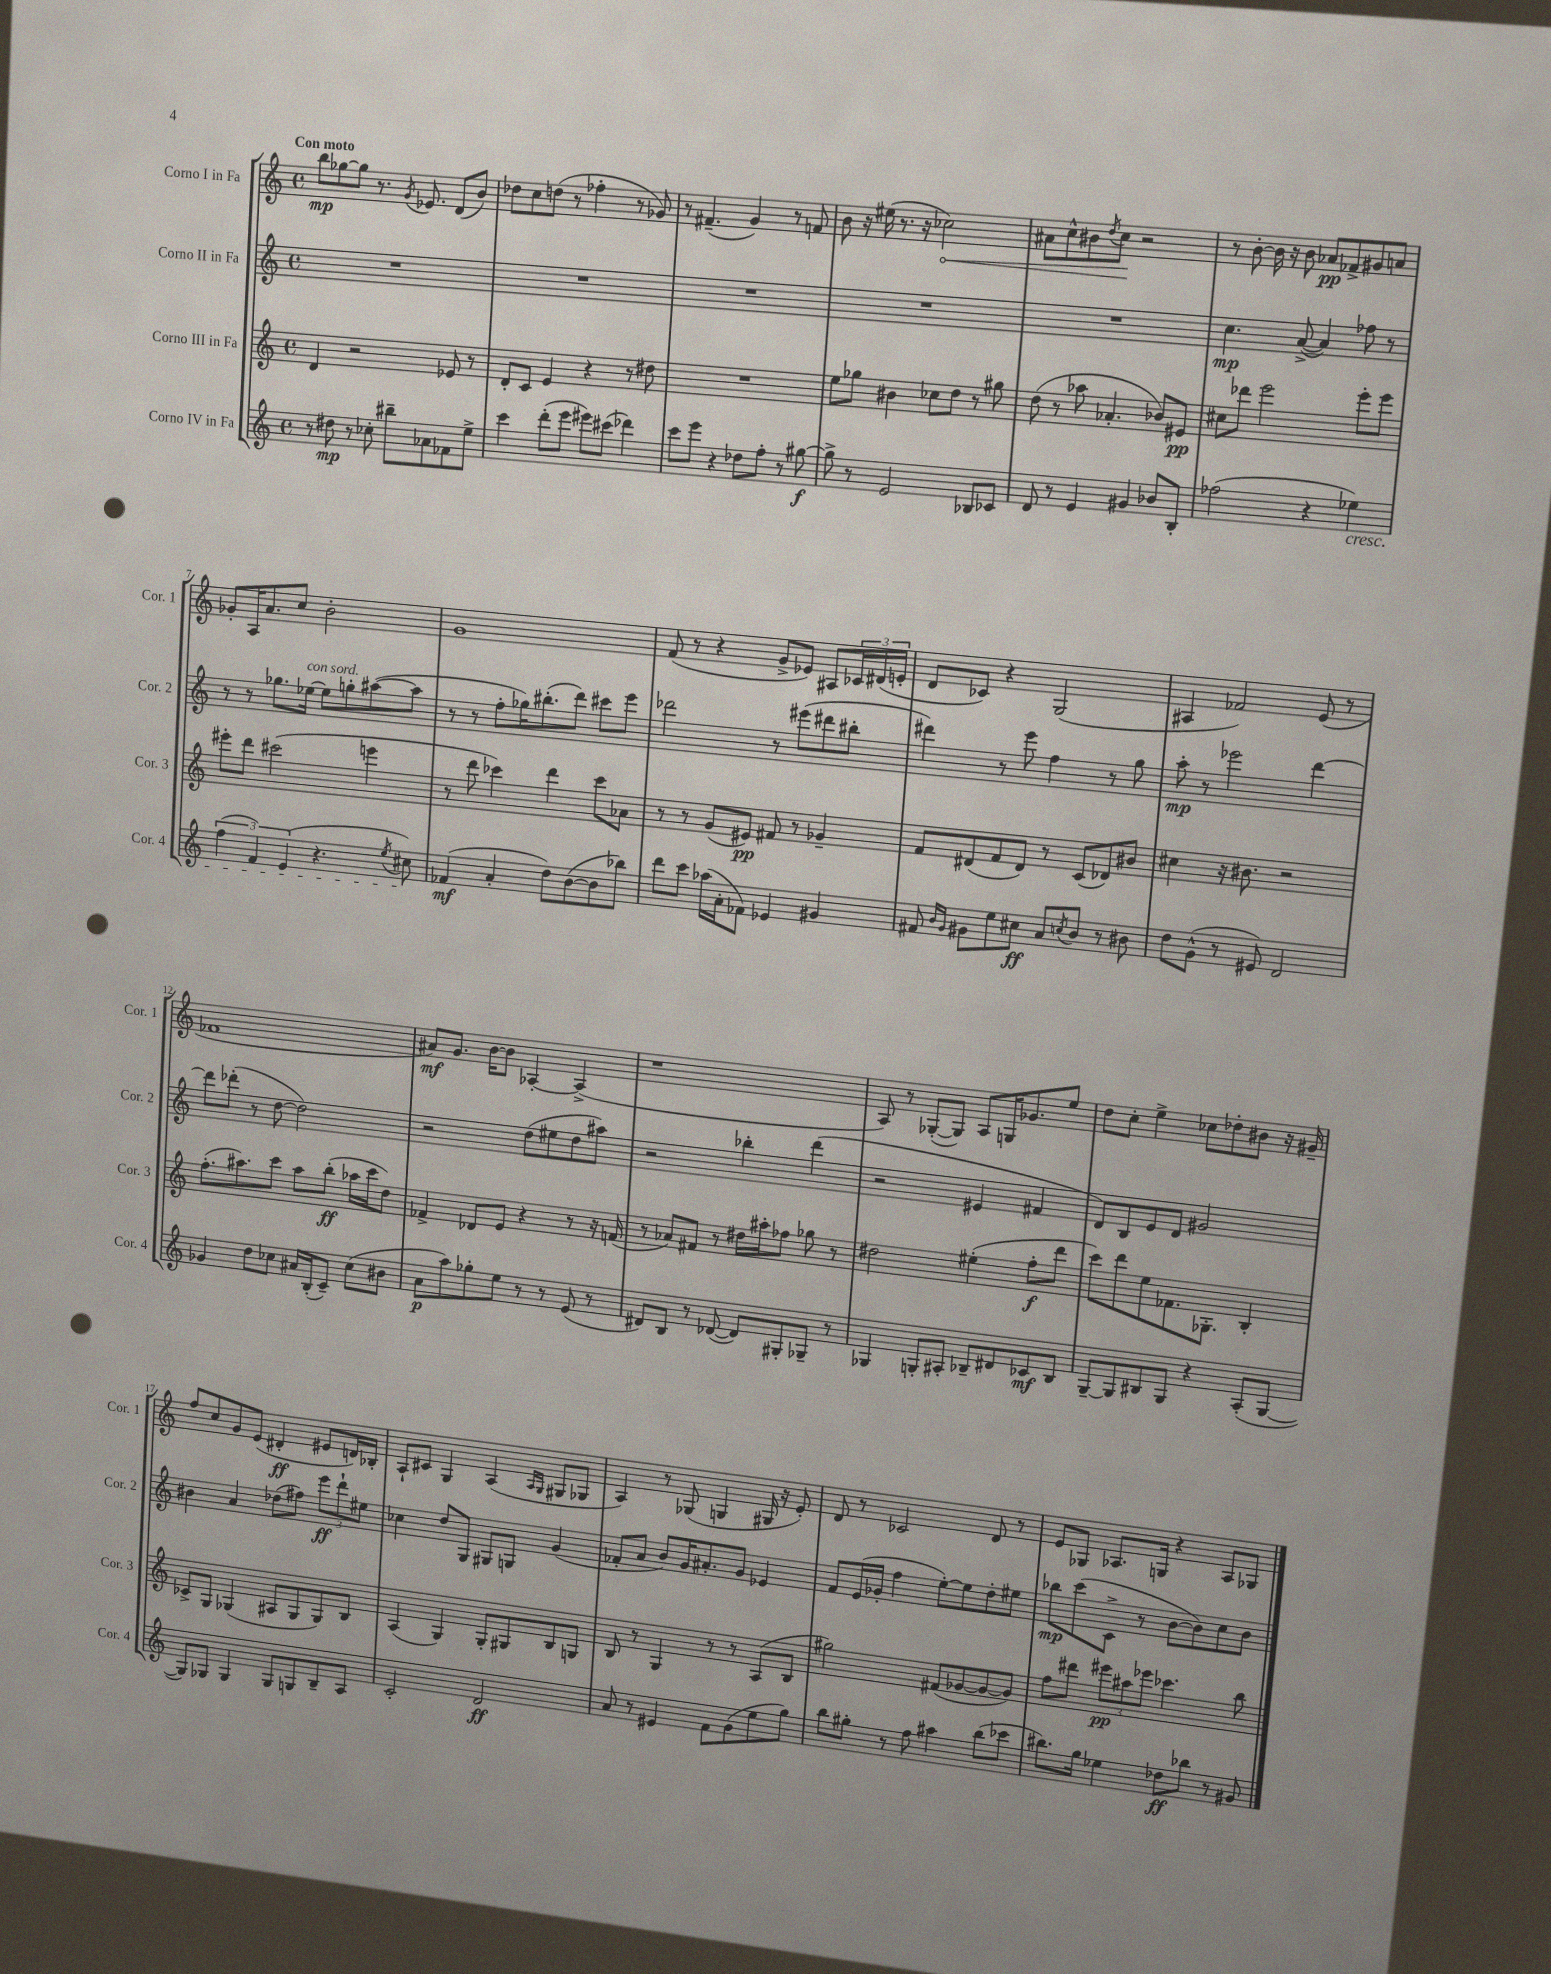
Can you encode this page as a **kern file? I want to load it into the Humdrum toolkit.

**kern	**kern	**kern	**kern
*staff4	*staff3	*staff2	*staff1
*clefG2	*clefG2	*clefG2	*clefG2
*k[]	*k[]	*k[]	*k[]
*M4/4	*M4/4	*M4/4	*M4/4
*met(c)	*met(c)	*met(c)	*met(c)
8r	4d	1r	8bb
8dd#	.	.	[8gg-
8r	2r	.	8gg-]
8cc-'	.	.	8.r
8bb#~	.	.	.
.	.	.	8qg
.	.	.	8.e-
8a-	.	.	.
8f-	8e-	.	(8d
8ee^	8r	.	8b)
=	=	=	=
4ccc	8d'	1r	8dd-
.	8c	.	8cc
(8ddd'	4e	.	(8dd
8eee	.	.	8r
8eee#)	4r	.	4ff-'
(8ccc#	.	.	.
4ddd-)	8r	.	8r
.	8dd#	.	8g-)
=	=	=	=
8ccc	1r	1r	8r
8eee	.	.	(4.f#~
4r	.	.	.
8dd-	.	.	4g)
8ff'	.	.	.
8r	.	.	8r
[8gg#	.	.	8f
=	=	=	=
8gg#^]	8ee	1r	8b
8r	8gg-	.	16r
.	.	.	(16ee#
2e	4b#	.	8.r
.	.	.	16r
.	8cc-	.	2cc-)
.	8dd	.	.
8B-	8r	.	.
8c-	8gg#	.	.
=	=	=	=
8d	(8dd	1r	8a#
8r	8r	.	8cc^^
4e	8aa-	.	8b#
.	.	.	8qdd
.	4.a-'	.	8cc
4g#	.	.	2r
8b-	8b-)	.	.
8B'	8e#	.	.
=	=	=	=
(2ff-	8cc#	4.cc	8r
.	8ddd-	.	[8b'
.	2eee	.	16b]
.	.	.	16r
.	.	([8a^	8b
4r	.	4a])	8a-
.	.	.	8f-^
4ee-)	8eee'	8ff-	8g#
.	8eee	8r	8a
=	=	=	=
(6ff	8eee#'	8r	8g-'
.	8ddd	8r	16A
6f)	.	.	.
.	.	.	8.a
.	(2ccc#	8.gg-	.
(6e	.	.	.
.	.	.	8cc
.	.	[16ee-	.
4.r	.	8ee-]	2b'
.	.	8gg'	.
.	4eee	([8aa#	.
8qee	.	.	.
8cc#)	.	8aa#]	.
=	=	=	=
(4f-	8r	8r	1g
.	8ddd	8r	.
4a'	4ccc-)	8ff'	.
.	.	16gg-)	.
.	.	(8.bb#'	.
8dd)	4ddd	.	.
([8b	.	8ddd)	.
8b]	8ccc-	8ccc#	.
8bb-)	8a-	8eee	.
=	=	=	=
8ddd	8r	2ddd-	(8f
8ccc	8r	.	8r
(16aa-	(8g	.	4r
16a'	.	.	.
8f-)	8e#)	.	.
4e-	8f#	8r	8g^
.	8r	(8eee#	8e-)
4g#	4g-~	8ddd#	8A#
.	.	8bb#'	24c-
.	.	.	(24d#
.	.	.	24e'
=	=	=	=
8f#	8f	4ddd#)	8d
16qqb	.	.	.
16qqg	.	.	.
8g#	(8d#	.	8c-)
8ee	8f	8r	4r
8cc#	8d#)	8eee	.
8a	8r	4ff	(2G
8qcc	.	.	.
8b	(8c	.	.
8r	8d-)	8r	.
8b#	8b#	8gg	.
=	=	=	=
8dd	4cc#	8aa'	4A#
(8g^^	.	8r	.
8r	16r	2eee-	2f-)
.	8.b#	.	.
8e#)	.	.	.
2d	2r	.	.
.	.	[4ddd	(8e
.	.	.	8r
=	=	=	=
4g-	(8.ff'	8ddd]	1f-
.	.	(8ddd-'	.
.	8.aa#)	.	.
8dd	.	8r	.
8cc-	8ccc	[8dd	.
16a#	8aa#	2dd])	.
(16B'	.	.	.
8c~)	(8bb'	.	.
(8cc-	16aa-	.	.
.	16ccc	.	.
8b#	8dd)	.	.
=	=	=	=
8a	4f-^	2r	8a#)
8aa)	.	.	8.g
8gg-'	8d-	.	.
.	.	.	[16b
8ee	8e	.	8b]
8r	4r	(8dd	[4A-'
8r	.	8ee#	.
(8e	8r	8dd	(4A-^]
8r	16r	8aa#)	.
.	(16f	.	.
=	=	=	=
8d#)	8r	2r	1r
8B	8a-)	.	.
8r	8f#	.	.
([8d-	8r	.	.
8d-])	16dd#	4bb-'	.
.	16aa#'	.	.
8G#'	8ff-	.	.
8G-~	8gg-	(4ddd	.
8r	8r	.	.
=	=	=	=
4G-	2dd#	2r	8A)
.	.	.	8r
8G'	.	.	([8G-'
8A#'	.	.	8G-])
8B-~	(4ee#'	4e#	8A
8d#	.	.	16G
.	.	.	8.g-
8c-	8ff'	4f#	.
8B-	8ddd	.	8ee
=	=	=	=
[8G~	8ccc)	8d)	8dd
8G]	8ddd	8B	8cc'
8B#	8ee	8e	4ee^
8G	8.f-	8d	.
4r	.	2g#	8cc-
.	8.G-'	.	.
.	.	.	8dd-'
(8A'	4B'	.	8b#
[8G	.	.	16r
.	.	.	16g#~
=	=	=	=
8G])	8c-^	4b#	8ff
8G-	8G	.	8cc
4G-	(4G-	4a	8g
.	.	.	(8e
8G-	8A#	(8dd-	4d#'
8G	8G-	8ff#)	.
8B~	8G-)	12eee	8e#
.	.	12ddd`	.
8A	8B	.	16d)
.	.	12ee#	.
.	.	.	16B-'
=	=	=	=
2c'	(4A	4cc-	8A`
.	.	.	8c#
.	4G)	8dd	4G
.	.	8G	.
2d	8G'	8G#	(4A
.	8G#	8G	.
.	.	.	16qqA
.	.	.	16qqG
.	8B	(4g	8G#
.	8G	.	8G-
=	=	=	=
8a	8B	8f-'	4A)
8r	8r	8a	.
4e#	4G	8b)	8r
.	.	16g	(8G-
.	.	8.a#'	.
8f	8r	.	4G
(8g	8r	8g	.
8ee	(8A	4e-	16G#
.	.	.	16r
8gg)	8B	.	8e')
=	=	=	=
8bb	2gg#)	8f	8d
8gg#'	.	(16e	8r
.	.	16g-'	.
8r	.	4ff	2c-
8ff	.	.	.
4aa#	(8f#	[8ee')	.
.	[8g-	8ee]	.
(8bb	8g-_	8dd'	8d
8ccc-	8g-])	8ee#	8r
=	=	=	=
8.bb#)	8ff	8bb-	8e
.	8ddd#	(8ccc	8G-
16gg	.	.	.
4ee-	12eee#	8c^	8.A-
.	12aa#	.	.
.	.	8r	.
.	12eee-	.	.
.	.	.	16G
8dd-	4.ccc-	[8b	4r
8bb-	.	8b])	.
8r	.	8cc	8A-
8g#	8bb	8b	8G-
==	==	==	==
*-	*-	*-	*-
